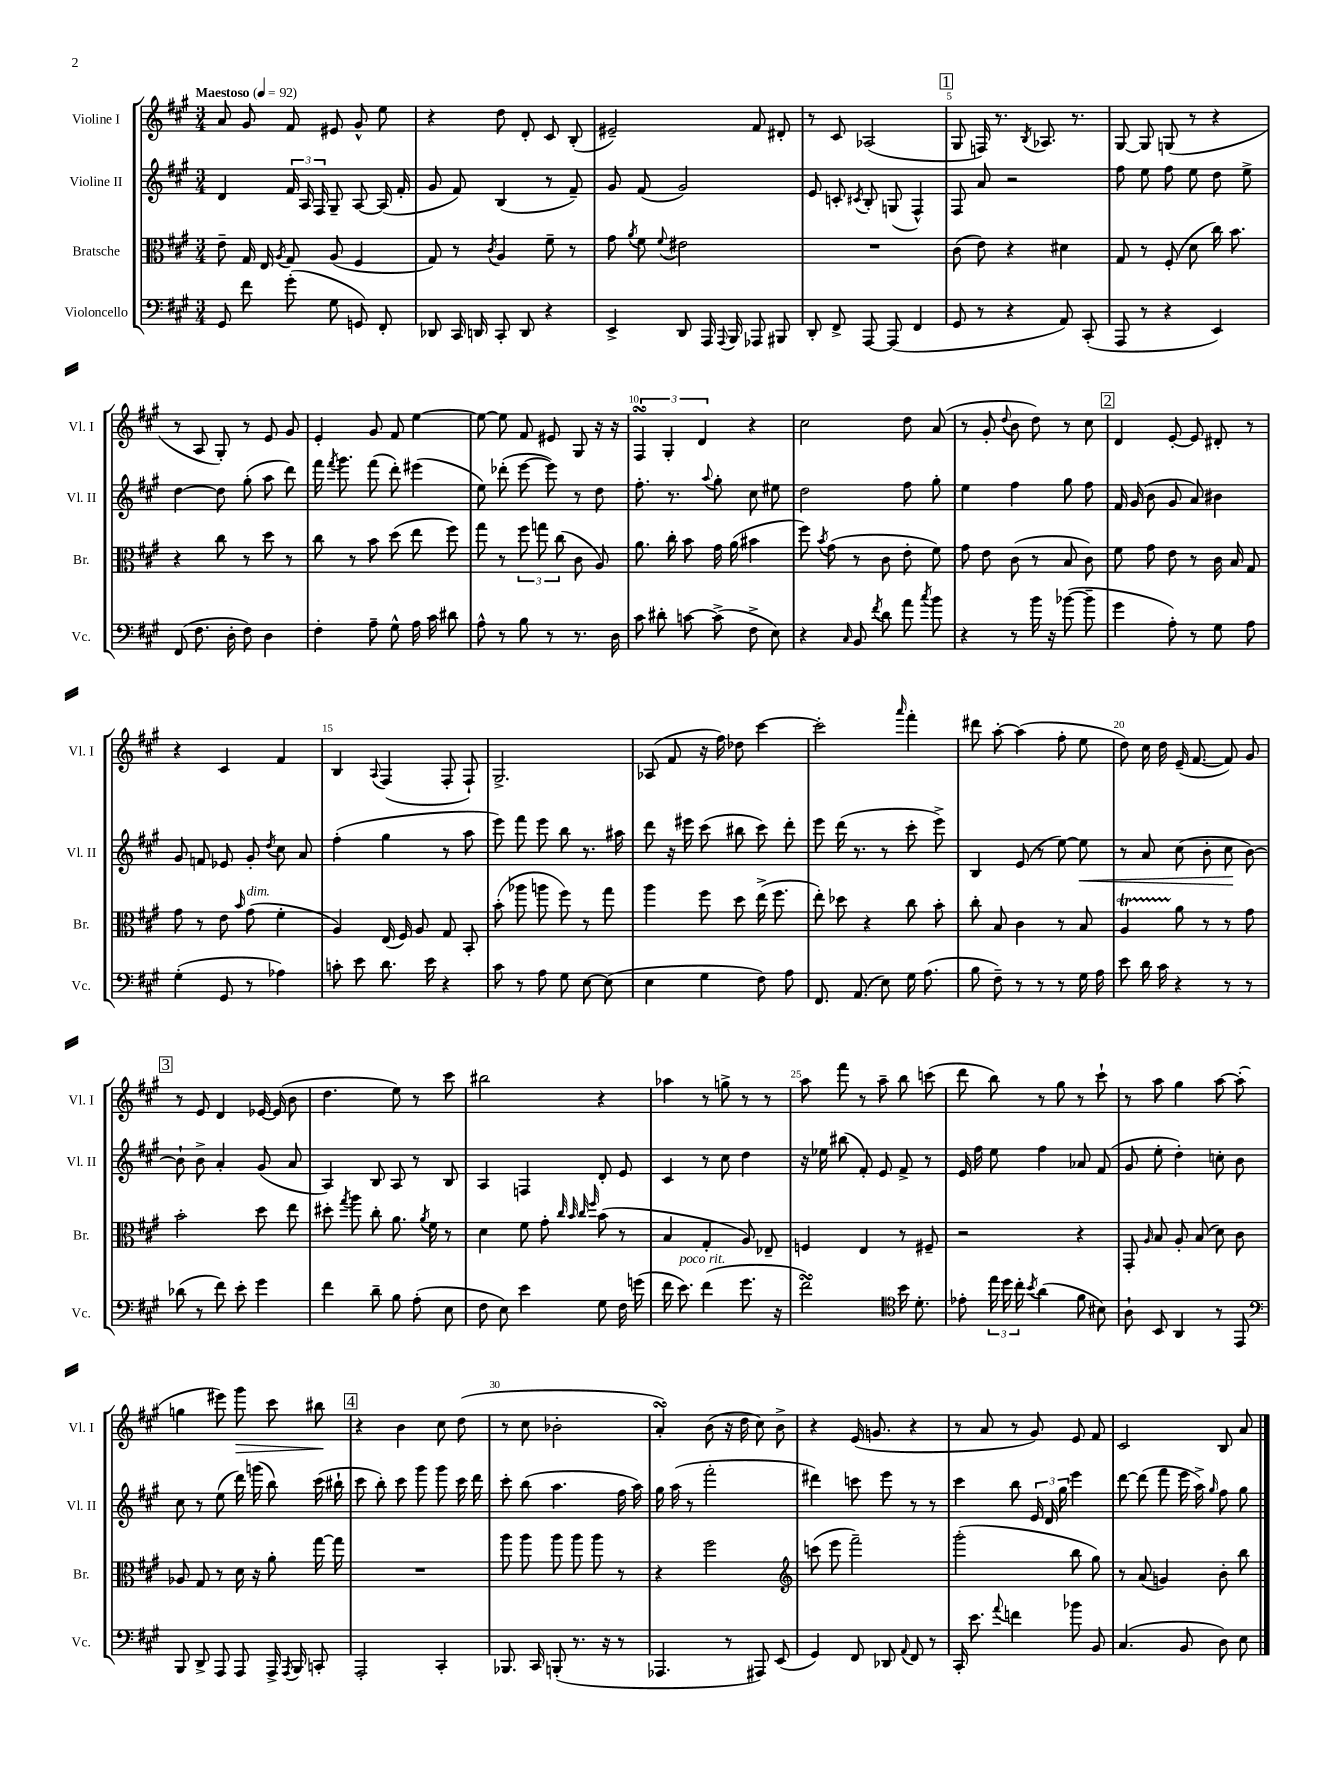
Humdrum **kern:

**kern	**kern	**kern	**kern
*staff4	*staff3	*staff2	*staff1
*clefF4	*clefC3	*clefG2	*clefG2
*k[f#c#g#]	*k[f#c#g#]	*k[f#c#g#]	*k[f#c#g#]
*M3/4	*M3/4	*M3/4	*M3/4
*MM92	*MM92	*MM92	*MM92
8GG#	8e~	4d	8a
8f#	16G#	.	8g#
.	16E	.	.
.	8qA	.	.
(8g#'	8G#	24f#	8f#
.	.	24A	.
.	.	24F#	.
8G#	(8A	8G#~	8e#
8GG)	4F#	[8A	8g#^^
8FF#'	.	(16A]	8ee
.	.	16f#'	.
=	=	=	=
8DD-	8G#)	8g#	4r
16CC#	8r	8f#)	.
16DD	.	.	.
.	8qc#	.	.
8CC#'	4A	(4B	8dd
8DD	.	.	8d'
4r	8f#~	8r	8c#
.	8r	8f#~)	(8B'
=	=	=	=
4EE^	8g#	8g#	2e#~)
.	8qa	.	.
.	8f#	(8f#	.
.	8qqf#	.	.
8DD	2e#	2g#)	.
16AAA	.	.	.
8qqAAA	.	.	.
16BBB	.	.	.
8AAA-	.	.	8f#
8BBB#	.	.	8d#'
=	=	=	=
8DD'	2.r	8e	8r
8FF#^	.	8c'	8c#
.	.	8qc#	.
[8AAA	.	8B'	(2A-
(8AAA]	.	(8G	.
4FF#	.	4F#^^)	.
=	=	=	=
8GG#	(8c#	8F#	8G#
8r	8e)	8a	16F)
.	.	.	8.r
4r	4r	2r	.
.	.	.	8qB
.	.	.	8.A-
8AA)	4d#	.	.
.	.	.	8.r
(8CC#'	.	.	.
=	=	=	=
8AAA	8G#	8ff#	[8G#
8r	8r	8ee	8G#]
4r	(8F#'	8ff#	(8G
.	8d	8ee	8r
4EE)	16cc#)	8dd	4r
.	8.b	.	.
.	.	8ee^	.
=	=	=	=
(8FF#	4r	[4dd	8r
8.F#	.	.	8A
.	8cc#	8dd]	8G#')
16D'	.	.	.
8F#)	8r	(8gg#'	8r
4D	8dd	8aa	8e
.	8r	8ddd)	8g#
=	=	=	=
4F#'	8cc#	16fff#	4e'
.	.	8qfff#	.
.	.	8.ggg#	.
.	8r	.	.
8A~	8b	(8fff#	8g#
8G#^^	(8dd	8ddd')	8f#
16A	8ee	(4eee#	[4ee
16c#	.	.	.
8d#	8ff#)	.	.
=	=	=	=
8A^^	8gg#	8ee)	8ee_
8r	8r	(8ddd-'	8ee]
8B	12ff#	[8eee	8f#
.	12gg	.	.
8r	.	8eee])	8e#
.	(12cc#	.	.
8.r	8c#	8r	8G#
.	8A)	8dd	16r
16D	.	.	16r
=	=	=	=
8c#	8.a	8.ff#'	6F#
8d#'	.	.	.
.	.	.	6G#'
.	16cc#'	8.r	.
[8c	8b	.	.
.	.	.	6d
.	.	8qqaa	.
(8c^]	16g#	8gg#'	.
.	(16a	.	.
8F#^	4b#	8cc#	4r
8E)	.	8ee#	.
=	=	=	=
4r	8ff#)	2dd	2cc#
.	8qb	.	.
.	(8g#	.	.
16qqC#	.	.	.
8BB	8r	.	.
8qf#	.	.	.
8d	8c#	.	.
8a	8e'	8ff#	8dd
8qcc#	.	.	.
8b	8f#)	8gg#'	(8a
=	=	=	=
4r	8g#	4ee	8r
.	8e	.	8g#'
.	.	.	8qqdd
8r	(8c#	4ff#	8b
16b	8r	.	8dd)
16r	.	.	.
([8b-	8B	8gg#	8r
8b-~]	8c#)	8ff#	8cc#
=	=	=	=
4g#	8f#	16f#	4d
.	.	(16g#	.
.	8g#	8b	.
8A')	8e	8g#	[8e'
8r	8r	8a)	8e]
8G#	16c#	4b#	8d#'
.	16B	.	.
8A	8G#	.	8r
=	=	=	=
(4G#'	8g#	8g#	4r
.	8r	8f	.
8GG#	8e	8e-	4c#
.	16qqb	.	.
8r	(8g#	8g#'	.
.	.	8qdd	.
4A-)	4f#'	8cc#	4f#
.	.	8a	.
=	=	=	=
8c'	4A)	(4ff#'	4B
8e	.	.	.
.	.	.	8qqA
8.d	(16E	4gg#	(4F#
.	16F#)	.	.
.	8A	.	.
16e	.	.	.
4r	8G#	8r	8F#'
.	8BB'	8aa	8F#`)
=	=	=	=
8c#	(8b'	8eee)	2.G#^
8r	8aa-	8fff#	.
8A	8aa	8eee	.
8G#	8ff#)	8bb	.
[8E	8r	8.r	.
(8E]	8gg#	.	.
.	.	16aa#	.
=	=	=	=
4E	4aa	8ddd	(8A-
.	.	16r	8f#
.	.	16eee#	.
4G#	8ff#	(8ccc#	16r
.	.	.	16ff#)
.	8dd	8bb#	8dd-
8F#)	(16ee^	8ccc#)	[4ccc#
.	8.ff#	.	.
8A	.	8ddd'	.
=	=	=	=
8.FF#	8ee')	8eee	2ccc#']
.	8dd-	(16ddd	.
(8.AA	.	8.r	.
.	4r	.	.
8E)	.	8r	.
.	.	.	16qqaaa
16G#	8cc#	8ccc#'	4fff#'
(8.A	.	.	.
.	8b'	8eee^)	.
=	=	=	=
8B	8cc#'	4B	8ddd#
8F#~)	8B	.	[8aa'
8r	4c#	(8e	(4aa]
8r	.	8r	.
8r	8r	[8ee)	8ff#'
16G#	8B	8ee]	8ee
16A	.	.	.
=	=	=	=
8e	4A	8r	8dd)
16d	.	8a	16cc#
16c#	.	.	16dd
4r	8a	(8cc#	(16e~
.	.	.	[8.f#
.	8r	8b'	.
8r	8r	8cc#	8f#])
8r	8g#	[8b)	8g#
=	=	=	=
(8d-	2b'	8b`]	8r
8r	.	8b^	8e
8f#)	.	4a'	4d
8e'	.	.	.
4g#	8dd	(8g#	[16e-
.	.	.	(16e-]
.	8ee	8a	8b
=	=	=	=
4f#	8dd#'	4A)	4.dd
.	8qgg#	.	.
.	8aa	.	.
8d~	8cc#'	8B	.
8B	8.a	8A	8ee)
(8A'	.	8r	8r
.	8qa	.	.
.	16f#	.	.
8E	8r	8B	8ccc#
=	=	=	=
8F#	4d	4A	2bb#
8E)	.	.	.
4e	8f#	4F	.
.	8g#'	.	.
.	32qqcc#	.	.
.	32qqb	.	.
.	32qqcc#	.	.
.	32qqff#	.	.
8G#	(8b	8d'	4r
16F#	8r	8e	.
(16g	.	.	.
=	=	=	=
16f#	4B	4c#	4aa-
8.e)	.	.	.
(4f#	4G#'	8r	8r
.	.	8cc#	8gg^
8.g#	8A)	4dd	8r
.	8E-~	.	8r
16r	.	.	.
=	=	=	=
2f#)	4F	16r	8aa
.	.	16ee-	.
.	.	(8bb#	8fff#
.	4E	8f#')	8r
.	.	8e	8aa~
*clefC4	*	*	*
16b	8r	8f#^	8bb
8.d'	.	.	.
.	8F#~	8r	(8ccc
=	=	=	=
8e-'	2r	16e	8ddd
.	.	16ff#	.
24ee	.	8ee	8bb)
24dd	.	.	.
24cc#'	.	.	.
8qb	.	.	.
(4a	.	4ff#	8r
.	.	.	8gg#
8f#	4r	8a-	8r
8B#)	.	(8f#	8ccc#`
=	=	=	=
8A`	8GG#'	8g#	8r
.	16qqA	.	.
8BB	8B	8ee'	8aa
4AA	8A'	4dd')	4gg#
.	(8B	.	.
8r	8d)	8cc'	[8aa
8EE	8c#	8b	(8aa']
=	=	=	=
*clefF4	*	*	*
8BBB	8A-	8cc#	4gg
8DD^	8G#	8r	.
8AAA	8r	(8ee	8eee#)
8AAA	16d	16ddd)	8ggg#
.	16r	(16ggg	.
16AAA^	8a'	8bb)	8ccc#
8qAAA	.	.	.
16BBB	.	.	.
8CC'	[16gg#	(16ccc#	8bb#
.	16gg#]	16bb#`	.
=	=	=	=
2AAA'	2.r	8ccc#	4r
.	.	8bb')	.
.	.	8ccc#	4b
.	.	8ggg#	.
4CC#'	.	8ggg#	8cc#
.	.	16ccc#	(8dd
.	.	16ddd	.
=	=	=	=
8.BBB-	8aa	8ccc#'	8r
.	8aa	(8bb	8cc#
16CC#	.	.	.
(8BBB'	8aa	4.aa	2b-'
8.r	8aa	.	.
.	8aa	.	.
16r	.	.	.
8r	8r	16ff#	.
.	.	16aa)	.
=	=	=	=
4.AAA-	4r	16gg#	4a')
.	.	(16aa	.
.	.	8r	.
.	2ff#	2fff#'	(8b
8r	.	.	16r
.	.	.	16dd
8AAA#)	.	.	8cc#)
(8EE	.	.	8b^
=	=	=	=
*	*clefG2	*	*
4GG#)	(8ccc	4ddd#)	4r
.	8eee	.	.
8FF#	2fff#~)	8ccc	(16e
.	.	.	8.g
8DD-	.	8eee	.
8qqAA	.	.	.
8FF#	.	8r	4r
8r	.	8r	.
=	=	=	=
16CC#'	(2ggg#'	4ccc#	8r
8.e	.	.	.
.	.	.	8a
8qqa	.	.	.
4f	.	8bb	8r
.	.	24e	8g#)
.	.	24d	.
.	.	24gg#	.
8b-	8bb	4eee	8e
8BB	8gg#)	.	8f#
=	=	=	=
(4.C#	8r	[8ddd	2c#
.	(8a	(8ddd]	.
.	4g)	8fff#	.
8BB	.	16eee	.
.	.	16aa^)	.
.	.	16qqgg#	.
8D)	8b'	8ff#	8B
8E	8bb	8gg#	8a
==	==	==	==
*-	*-	*-	*-
